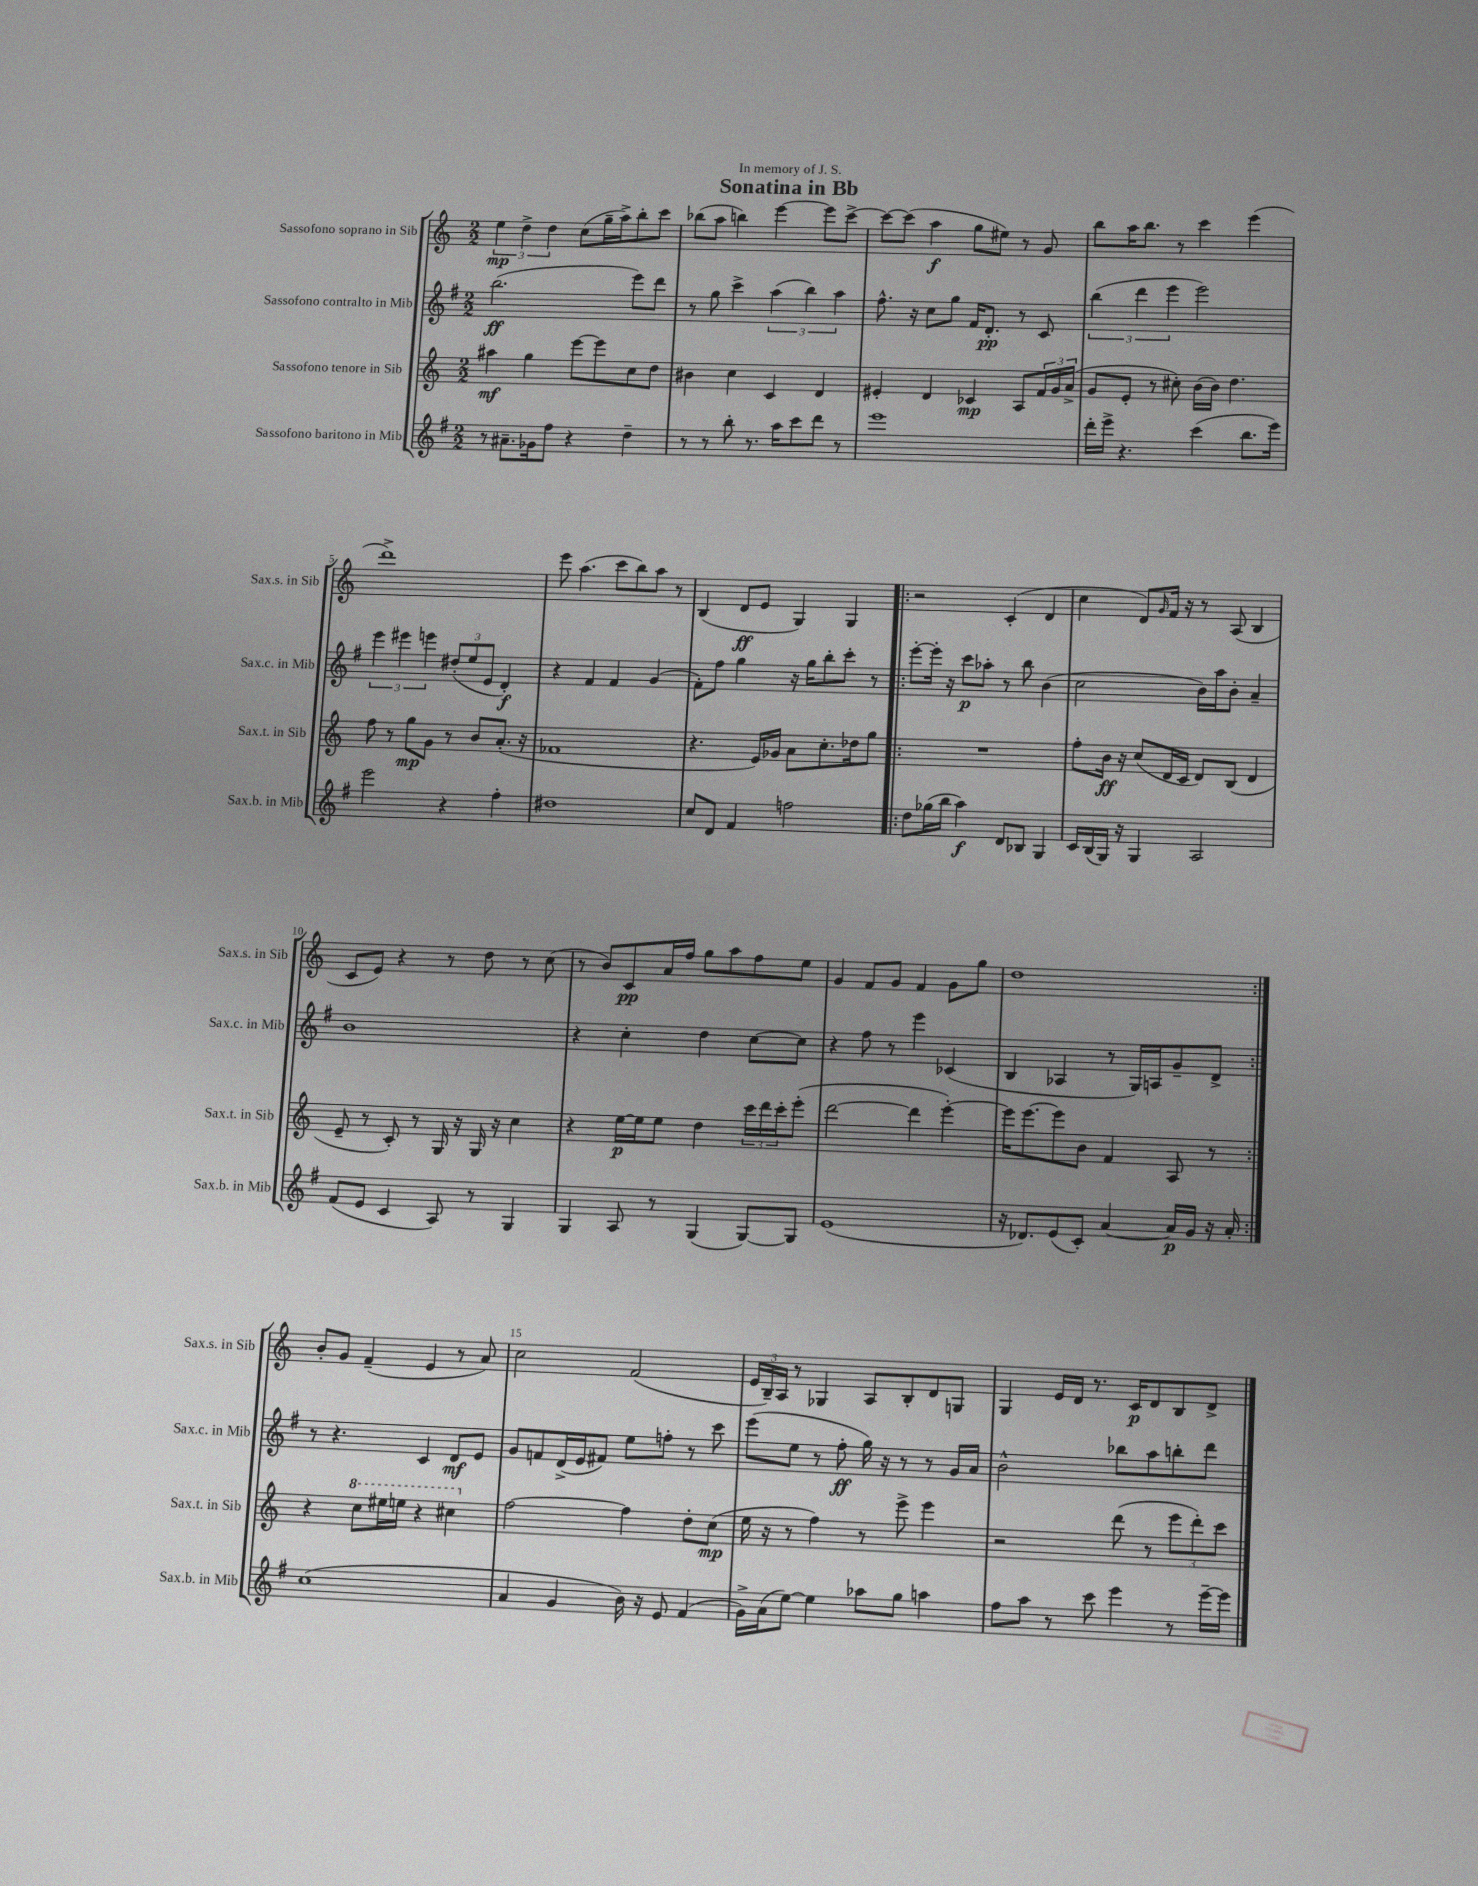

**kern	**kern	**kern	**kern
*staff4	*staff3	*staff2	*staff1
*clefG2	*clefG2	*clefG2	*clefG2
*k[f#]	*k[]	*k[f#]	*k[]
*M2/2	*M2/2	*M2/2	*M2/2
8r	4aa#\	(2.bb\	6ee\
8.a#~\L	.	.	.
.	.	.	6dd^\
.	4gg\	.	.
16g-\k	.	.	.
.	.	.	6dd\
8ff#\J	.	.	.
4r	[8eee\L	.	(8cc\L
.	8eee\]	.	16gg~\L
.	.	.	16aa^\J)
4dd~\	8cc\	8eee\L)	8bb'\
.	8dd\J	8ddd\J	8ccc\J
=	=	=	=
8r	4b#\	8r	(8bb-\L
8r	.	8gg\	8aa\J
8bb'\	4cc\	4ccc^\	4bb\)
8.r	.	.	.
.	4c/	(6aa\	[4eee\
16aa\LK	.	.	.
8ccc\	.	.	.
.	.	6bb\)	.
8ddd\J	4d/	.	8eee\]L
.	.	6aa\	.
8r	.	.	[8ccc^\J
=	=	=	=
1eee	4e#'/	8.ff#^^\	8ccc\_L
.	.	.	(8ccc\]J
.	.	16r	.
.	4d/	8cc\L	4aa\
.	.	8gg\J	.
.	4c-/	16f#/LK	8gg\L
.	.	8.d'/J	.
.	.	.	8ee#\J)
.	8A/L	8r	8r
.	24f/L	8c/	8g/
.	24g/	.	.
.	(24a^/JJ	.	.
=	=	=	=
16ddd'\LL	8g/L	(6bb\	8bb\L
16eee^\JJ	.	.	.
4.r	8e'/J	.	16aa\K
.	.	6ddd\	.
.	.	.	8.bb\J
.	8r	.	.
.	.	6eee\	.
.	8cc#'\)	.	8r
(4ccc\	(16b\LL	2eee\)	4ccc\
.	16b\JJ)	.	.
.	4.dd\	.	.
8.bb\L	.	.	(4eee\
16eee\Jk)	.	.	.
=	=	=	=
2eee\	8ff\	6eee\	1ddd^)
.	8r	.	.
.	.	6eee#\	.
.	8gg\L	.	.
.	.	6eee\	.
.	8g\J	.	.
4r	8r	(12dd#'/L	.
.	.	12ee/	.
.	8b/L	.	.
.	.	12e/J	.
4ff#'\	(8.a'/J	4d'/)	.
.	16r	.	.
=	=	=	=
1dd#	1f-	4r	8eee\
.	.	.	(4.aa\
.	.	4f#/	.
.	.	4f#/	8ccc\L
.	.	.	8bb\)
.	.	(4g/	8aa\J
.	.	.	8r
=	=	=	=
8cc/L	4.r	8f#'\L)	(4B/
8d/J	.	8ff#\J	.
4f#/	.	4gg\	8d/L
.	16e/LL)	.	8e/J
.	16g-/JJ	.	.
2ff\	8a\L	16r	4G/)
.	.	16gg\LK	.
.	8.cc'\	8bb'\	.
.	.	8ccc'\J	4G/
.	16dd-\k	.	.
.	8gg\J	8r	.
=!|:	=!|:	=!|:	=!|:
8dd\L	1r	[8eee'\L	2r
(16gg-\L	.	16eee'\]Jk	.
16bb\JJ	.	16r	.
4aa\)	.	8ccc\L	.
.	.	8aa-'\J	.
8d/L	.	8r	(4c'/
8B-/J	.	8bb\	.
4G/	.	(4b\	4d/
=	=	=	=
16c/LL	8ff'\L	2cc\	4cc\
(16B/	.	.	.
16G/JJ)	16b\Jk	.	.
16r	16r	.	.
4G/	(8cc/L	.	8d/L)
.	.	.	16qqg/
.	16d/L	.	16f/Jk
.	16c/JJ	.	16r
2A/	8d/L)	16b\LL)	8r
.	.	16aa\J	.
.	(8B/J	8b'\J	(8A/
.	4d/	4a~/	4B/
=	=	=	=
(8f#/L	8e~/	1b	8c/L
8e/J	8r	.	8e/J)
4c/	8c'/)	.	4r
.	8r	.	.
8A/)	16G/	.	8r
.	16r	.	.
8r	16G/	.	8dd\
.	16r	.	.
4G/	4cc\	.	8r
.	.	.	(8cc\
=	=	=	=
4G/	4r	4r	8r
.	.	.	8b/L)
8A/	[16ee\LL	4cc'\	8c/
.	16ee\]J	.	.
8r	8ee\J	.	16a/L
.	.	.	16ff/JJ
(4G/	4dd\	4dd\	8gg\L
.	.	.	8aa\
[8G/L)	24ccc\LL	[8cc\L	8ff\
.	24ddd\	.	.
.	24ccc'\J	.	.
8G/]J	(8eee'\J	8cc\]J	8ee\J
=	=	=	=
(1e	[2ddd\	4r	4g/
.	.	8ff#\	8f/L
.	.	8r	8g/J
.	4ddd\]	4eee\	4f/
.	[4eee'\)	(4c-/	8g\L
.	.	.	8gg\J
=	=	=	=
16r	16eee\]LK	4B/	1dd
8.d-/L)	[8.eee\	.	.
(8e/	8eee\]	4A-/	.
8c'/J)	8b\J	.	.
[4a/	4f/	8r	.
.	.	16G/LL)	.
.	.	16A/J	.
16a/]LL	8A/	8g~/	.
16g/JJ	.	.	.
16r	8r	8d^/J	.
16a'/	.	.	.
=:|!	=:|!	=:|!	=:|!
(1cc	4r	8r	8b'/L
.	.	4.r	8g/J
.	8ccc\L	.	(4f~/
.	16eee#\L	.	.
.	16eee\JJ	.	.
.	4r	4c/	4e/
.	4ccc#\	8d/L	8r
.	.	8e/J	8a/)
=	=	=	=
4a/	[2ff\	8g/L	2cc\
.	.	8f/	.
4g/	.	(16d^/L	.
.	.	16e/J	.
.	.	8f#/J)	.
16b\)	4ff\]	8ee\L	(2f/
16r	.	.	.
8e/	.	8ff'\J	.
(4f#/	8dd'\L	8r	.
.	(8cc\J	8ccc\	.
=	=	=	=
16g^\LL)	16ee\	(8eee\L	24e/LL
.	.	.	24B~/)
(16a\J	16r	.	.
.	.	.	24A/JJ
[8ee\J)	8r	8ee\J	8r
4ee\]	4ff\)	8r	4G-/
.	.	8ff#'\	.
8aa-\L	8r	16gg\)	8A/L
.	.	16r	.
8gg\J	8eee^\	8r	8B'/
4aa\	4eee\	8r	8d/
.	.	16g/LL	8G/J
.	.	16a/JJ	.
=	=	=	=
8ff#\L	2r	2b^^\	4G/
8aa\J	.	.	.
8r	.	.	16e/LL
.	.	.	16d/JJ
8ccc\	.	.	8.r
4eee\	(8ddd\	8bb-\L	.
.	.	.	16c/LK
.	8r	8aa\	8d/
8r	12eee\L	8bb'\	8B/
.	12ddd'\)	.	.
[16eee~\LL	.	8ddd\J	8d^/J
.	12ccc\J	.	.
16eee\]JJ	.	.	.
==	==	==	==
*-	*-	*-	*-
